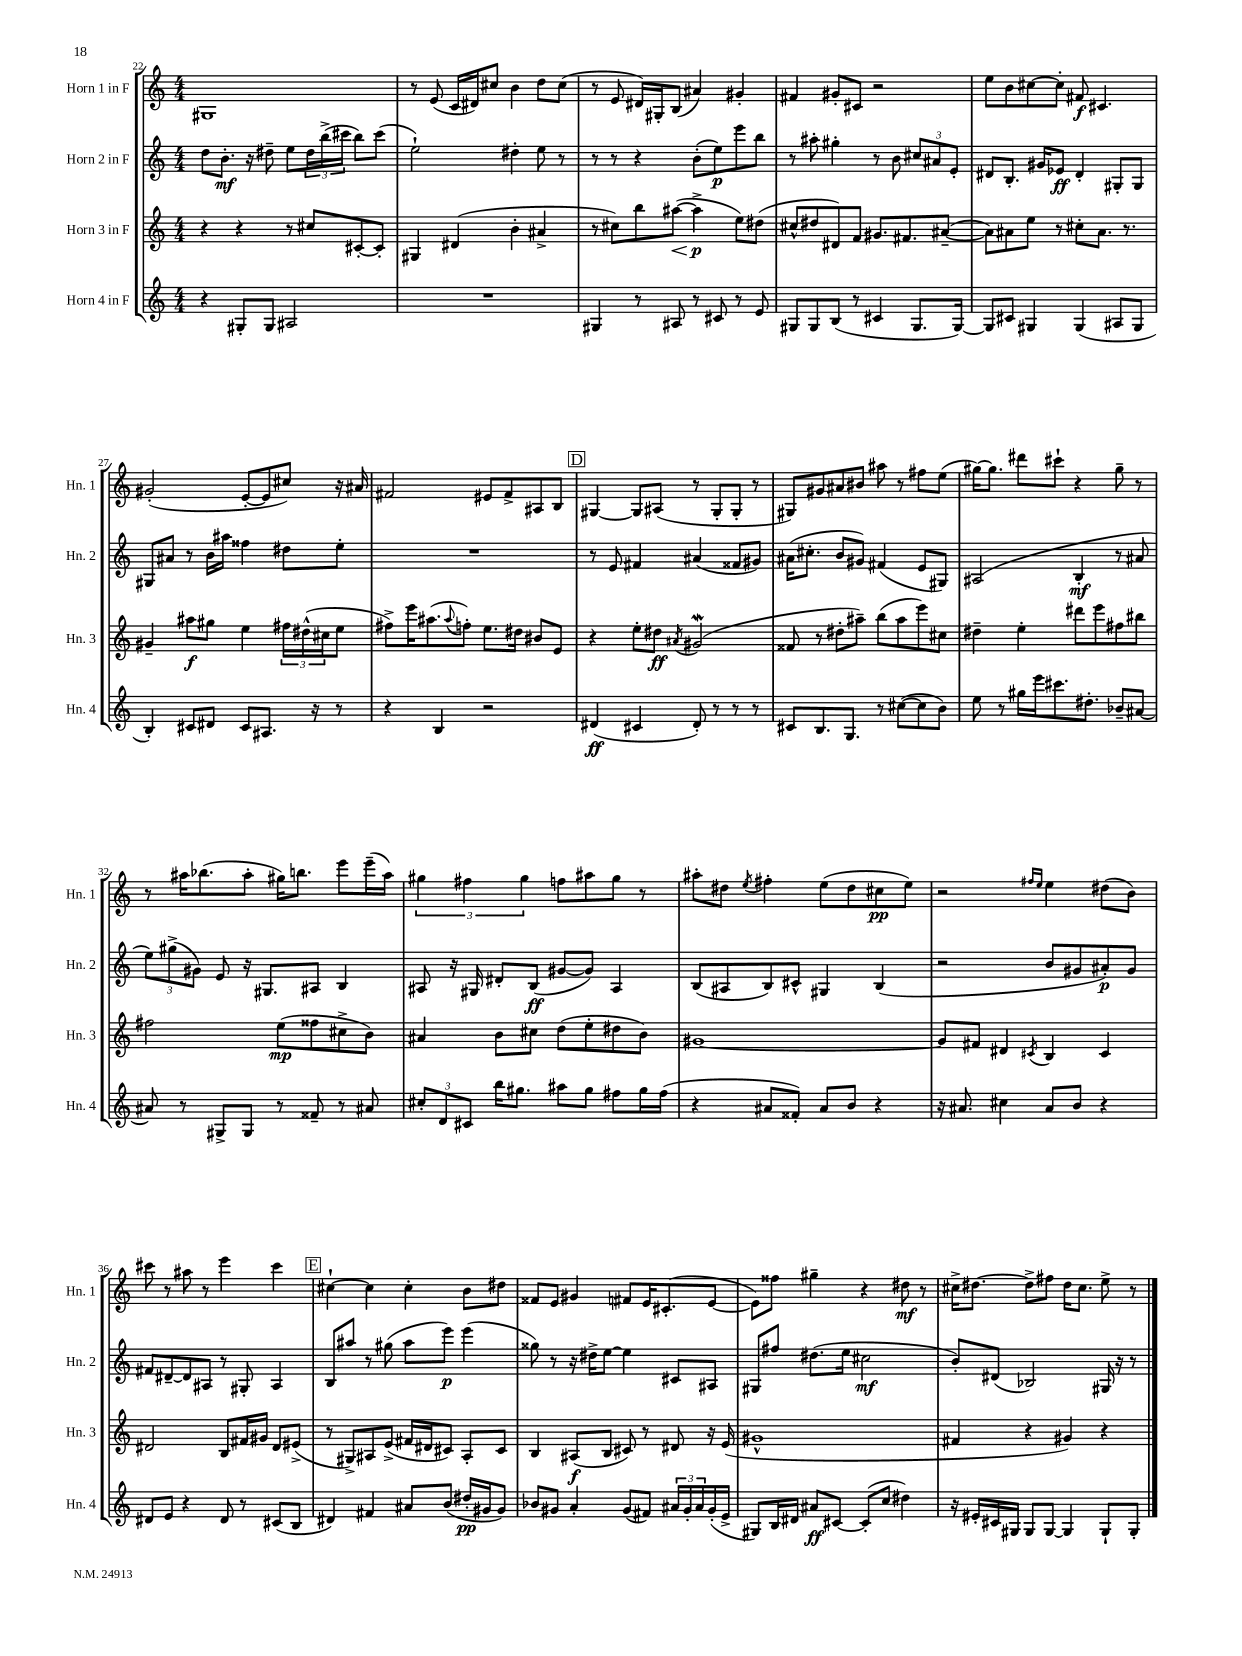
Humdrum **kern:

**kern	**kern	**kern	**kern
*staff4	*staff3	*staff2	*staff1
*clefG2	*clefG2	*clefG2	*clefG2
*k[]	*k[]	*k[]	*k[]
*M4/4	*M4/4	*M4/4	*M4/4
4r	4r	8dd	1G#
.	.	8.b'	.
8G#'	4r	.	.
.	.	16r	.
8G#	.	8dd#~	.
2A#	8r	8ee	.
.	8cc#	24dd#	.
.	.	(24bb^	.
.	.	24ccc#	.
.	[8c#'	8bb)	.
.	8c#']	(8ccc#	.
=	=	=	=
1r	4G#	2ee`)	8r
.	.	.	(8e
.	(4d#	.	16c
.	.	.	16d#)
.	.	.	8cc#
.	4b'	4dd#'	4b
.	4a#^	8ee	8dd
.	.	8r	(8cc#
=	=	=	=
4G#	8r	8r	8r
.	8cc#)	8r	8e
8r	8bb	4r	16d#)
.	.	.	16G#'
8A#	([8aa#	.	(8B
8r	4aa#^]	(8b'	4a#)
8c#	.	8ee)	.
8r	8ee)	8eee	4g#'
8e	(8dd#	8bb	.
=	=	=	=
8G#	8cc#^^	8r	4f#
8G#	8dd#	8aa#'	.
(8B	8d#)	4gg#'	8g#'
8r	8f	.	8c#
4c#	8.g#	8r	2r
.	.	8b	.
.	8.f#	.	.
8.G#	.	12cc#	.
.	.	12a#	.
.	([8a#~	.	.
.	.	12e'	.
[16G#)	.	.	.
=	=	=	=
8G#]	8a#])	8d#	8ee
8c#	8a#	8.B'	8b
4G#	8ee	.	[8cc#
.	.	16g#	.
.	8r	8e-	8cc#']
(4G#	8cc#'	4d#'	8f#
.	8.a#	.	4.c#
8A#	.	8G#'	.
.	8.r	.	.
8G#	.	8G#	.
=	=	=	=
4B')	4g#~	8G#	(2g#'
.	.	8a#	.
8c#	8aa#	8r	.
8d#	8gg#	16b	.
.	.	16aa#	.
8c#	4ee	4ff##	[8e'
8.A#	.	.	8e]
.	24ff#	8dd#	8cc#)
.	(24dd#^^	.	.
16r	.	.	.
.	24cc#	.	.
8r	8ee	8ee'	16r
.	.	.	16a#
=	=	=	=
4r	8ff#^)	1r	2f#
.	16eee	.	.
.	(8.aa#	.	.
4B	.	.	.
.	8qqaa#	.	.
.	8ff')	.	.
2r	8.ee	.	8e#
.	.	.	8f#^
.	16dd#	.	.
.	8b#	.	8A#
.	8e	.	8B
=	=	=	=
(4d#	4r	8r	[4G#
.	.	8e	.
4c#	8ee'	4f#	8G#]
.	8dd#	.	(8A#
.	8qa#	.	.
8d#')	(2g#	(4a#	8r
8r	.	.	8G#'
8r	.	8f##	8G#'
8r	.	8g#)	8r
=	=	=	=
8c#	8f##	(16a#	8G#)
.	.	8.cc#'	.
8.B	8r	.	8g#
.	8dd#'	8b	8a#
8.G	.	.	.
.	8aa#~)	8g#)	8b#
8r	(8bb	(4f#	8aa#
([8cc#	8aa#	.	8r
8cc#]	8eee)	8e	8ff#
8b)	8cc#	8G#)	(8ee
=	=	=	=
8ee	4dd#~	(2A#	[16gg#)
.	.	.	8.gg#]
8r	.	.	.
16gg#	4ee'	.	8ddd#
16eee	.	.	.
8.ccc#	.	.	8ccc#`
.	8ddd#	4B'	4r
8.dd#'	.	.	.
.	8eee	.	.
8b-~	8ff#	8r	8gg#~
[8a#	8bb#	8a#	8r
=	=	=	=
8a#]	2ff#	12ee)	8r
.	.	(12gg#^	.
8r	.	.	16aa#
.	.	12g#)	.
.	.	.	(8.bb-
8G#^	.	8e	.
8G#	.	16r	8aa#'
.	.	8.G#	.
8r	(8ee	.	16gg#)
.	.	.	8.bb
8f##~	8ff##	8A#	.
8r	8cc#^	4B	8eee
8a#	8b)	.	(16eee~
.	.	.	16aa#)
=	=	=	=
12cc#'	4a#	8A#	6gg#
12d	.	.	.
.	.	16r	.
12c#	.	.	6ff#
.	.	16G#	.
16bb	8b	8d#'	.
8.gg#	.	.	.
.	.	.	6gg#
.	8cc#	(8B	.
8aa#	(8dd	[8g#	8ff
8gg#	8ee'	8g#])	8aa#
8ff#	8dd#	4A#	8gg#
16gg#	8b)	.	8r
(16ff#	.	.	.
=	=	=	=
4r	[1g#	(8B	8aa#'
.	.	8A#	8dd#
.	.	.	8qee
8a#	.	8B)	4ff#'
8f##')	.	8c#^^	.
8a#	.	4G#	(8ee
8b	.	.	8dd#
4r	.	(4B	8cc#
.	.	.	8ee)
=	=	=	=
16r	8g#]	2r	2r
8.a#	.	.	.
.	8f#	.	.
4cc#	4d#	.	.
.	.	.	16qqff#
.	8qc#	.	16qqee
8a#	4B	8b	4ee
8b	.	8g#	.
4r	4c#	8a#')	(8dd#
.	.	8g#	8b)
=	=	=	=
8d#	2d#	8f#	8ccc#
8e	.	[8d#~	8r
4r	.	8d#]	8aa#
.	.	8A#	8r
8d#	8B	8r	4eee
8r	16f#	8G#'	.
.	16g#	.	.
(8c#	8d#	4A#	4ccc#
8B	(8e#^	.	.
=	=	=	=
4d#)	8r	8B	[4cc#`
.	8G#^)	8aa#	.
4f#	8A#	8r	4cc#]
.	(8e^	(8gg#	.
8a#	16f#	8aa#	4cc#'
.	16d#	.	.
(8b	8c#)	8eee)	.
16dd#'	8A#'	(4eee	8b
16g#	.	.	.
8g#)	8c#	.	8dd#
=	=	=	=
8b-	4B	8gg##)	8f##
8g#	.	8r	8e
4a'	(8A#	16r	4g#
.	.	16dd#^	.
.	8B	[8ee	.
(8g#	8c#)	4ee]	8f#
8f#)	8r	.	16e
.	.	.	(8.c#'
24a#	8d#	8c#	.
24g#'	.	.	.
24a#	.	.	.
(16g#'	16r	8A#	[8e
16e^	(16e	.	.
=	=	=	=
8G#)	1g#^^	8G#	8e])
16B	.	8ff#	8ff##
16d#	.	.	.
8a#	.	(8.dd#	4gg#~
[8c#	.	.	.
.	.	16ee	.
(8c#']	.	2cc#	4r
8cc	.	.	.
4dd#)	.	.	8dd#
.	.	.	8r
=	=	=	=
16r	4f#	8b')	16cc#^
16e#'	.	.	[8.dd#
16c#	.	(8d#	.
16G#	.	.	.
8G#	4r	2B-)	8dd#^]
[8G#	.	.	8ff#
4G#]	4g#)	.	16dd#
.	.	.	8.cc#
8G#`	4r	16G#	8ee^
.	.	16r	.
8G#'	.	8r	8r
==	==	==	==
*-	*-	*-	*-
